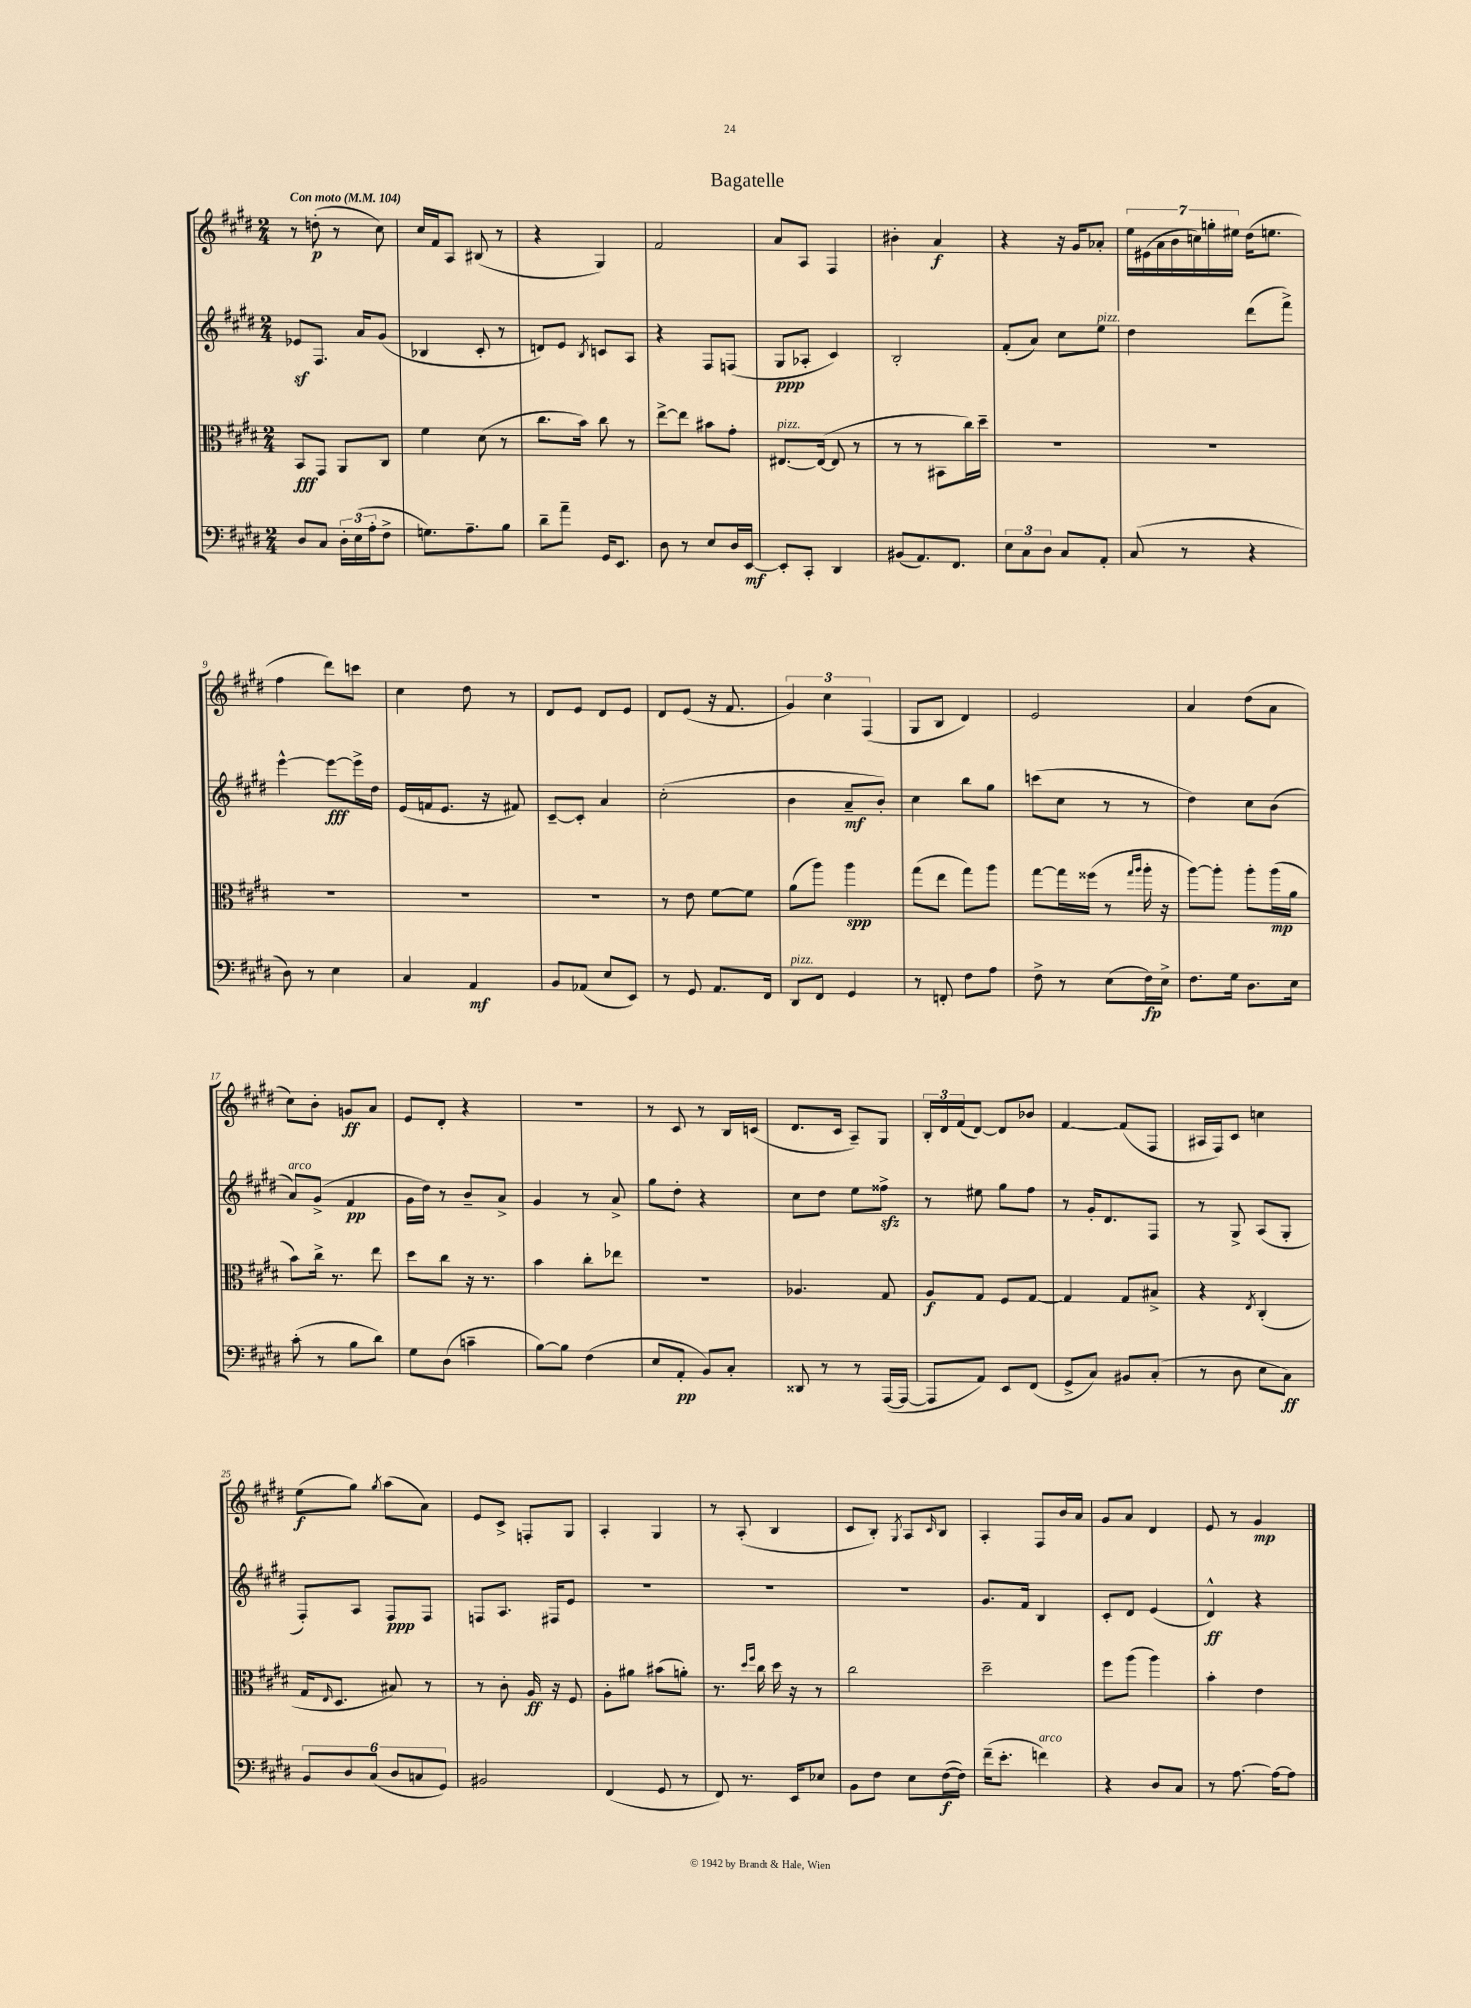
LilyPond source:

\header { title = "Bagatelle" }
<<
\new StaffGroup <<
\new Staff = "s0" {
    \clef treble \key e \major \numericTimeSignature \time 2/4 \tempo "Con moto" 4 = 104
    r8 d''8-.\p( r8 cis''8) |
    cis''16 fis'16 a8 bis8( r8 |
    r4 gis4) |
    fis'2 |
    a'8 a8 fis4 |
    bis'4-. a'4\f |
    r4 r16 gis'16 aes'8-. |
    \tuplet 7/4 { e''16 eis'16( a'16 b'16 c''16) g''16-. eis''16 } dis''16( e''8. |
    fis''4 dis'''8) c'''8 |
    cis''4 dis''8 r8 |
    dis'8 e'8 dis'8 e'8 |
    dis'8 e'8( r16 fis'8. |
    \tuplet 3/2 { gis'4) cis''4 fis4( } |
    gis8 b8 dis'4) |
    e'2 |
    a'4 dis''8( a'8 |
    cis''8) b'8-. g'8\ff a'8 |
    e'8 dis'8-. r4 |
    R2 |
    r8 cis'8 r8 b16 c'16( |
    dis'8. cis'16 a8--) gis8 |
    \tuplet 3/2 { b16-. dis'16 fis'16( } dis'8~) dis'8 bes'8 |
    fis'4~ fis'8( fis8 |
    ais16 fis16) cis'8 c''4 |
    e''8\f( gis''8) \acciaccatura { gis''8 } a''8( a'8) |
    e'8 cis'8-> f8-. gis8 |
    a4-. gis4 |
    r8 a8-.( b4 |
    cis'8 b8-.) \acciaccatura { gis8 } a8 \grace { cis'16 } b8 |
    a4-. fis8 b'16 a'16 |
    gis'8 a'8 dis'4 |
    e'8 r8 gis'4\mp \bar "|." |
}
\new Staff = "s1" {
    \clef treble \key e \major \numericTimeSignature \time 2/4
    ees'8\sf fis8. a'16 gis'8( |
    bes4 cis'8-. r8 |
    d'8) e'8 \acciaccatura { b8 } c'8 a8 |
    r4 fis8 f8( |
    gis8\ppp aes8-. cis'4) |
    b2-. |
    fis'8-.( a'8) cis''8 e''8^\markup { \italic "pizz." } |
    dis''4 dis'''8( fis'''8->) |
    e'''4~-^ e'''8~\fff e'''16-> dis''16 |
    e'16( f'16 e'8. r16 fis'8) |
    cis'8~-- cis'8-. a'4 |
    cis''2-.( |
    b'4 a'8--\mf b'8-.) |
    cis''4 b''8 gis''8 |
    c'''8( cis''8 r8 r8 |
    dis''4) cis''8 b'8( |
    a'8^\markup { \italic "arco" }) gis'8->( fis'4\pp |
    gis'16 dis''16) r8 b'8-- a'8-> |
    gis'4 r8 a'8-> |
    gis''8 dis''8-. r4 |
    cis''8 dis''8 e''8 fisis''8->\sfz |
    r8 eis''8 gis''8 fis''8 |
    r8 gis'16-. dis'8. fis8 |
    r8 gis8-> a8( gis8-. |
    fis8-.) a8 fis8\ppp fis8 |
    f8 a8. fis16 e'8 |
    R2 |
    R2 |
    R2 |
    gis'8. fis'16 b4 |
    cis'8-. dis'8 e'4( |
    dis'4-^\ff) r4 \bar "|." |
}
\new Staff = "s2" {
    \clef alto \key e \major \numericTimeSignature \time 2/4
    b,8\fff gis,8 a,8 cis8 |
    fis'4 dis'8( r8 |
    cis''8. b'16) cis''8 r8 |
    e''8~-> e''8 bis'8 gis'8-. |
    eis8.~^\markup { \italic "pizz." } eis16~( eis8 r8 |
    r8 r8 bis,8 cis''16) dis''16-- |
    R2 |
    R2 |
    R2 |
    R2 |
    R2 |
    r8 e'8 fis'8~ fis'8 |
    a'8( a''8) a''4\spp |
    gis''8( e''8 gis''8) a''8 |
    gis''8~ gis''16 fisis''16( r8 \grace { gis''16 a''16 } a''16-. r16 |
    a''8~) a''8-. a''8-. a''16\mp( a'16 |
    b'8) cis''16-> r8. e''8 |
    dis''8 cis''8 r16 r8. |
    b'4 cis''8-. ees''8 |
    R2 |
    aes4. gis8 |
    a8\f gis8 fis8 gis8~ |
    gis4 gis8 bis8-> |
    r4 \acciaccatura { e8 } cis4-.( |
    gis16 \grace { e16 } dis8. bis8) r8 |
    r8 cis'8-. a16\ff r16 fis8 |
    a8-. ais'8 bis'8( a'8-.) |
    r8. \grace { dis''16 fis''16 } cis''16 dis''16 r16 r8 |
    cis''2 |
    dis''2-- |
    fis''8 a''8( a''4) |
    b'4-. e'4 \bar "|." |
}
\new Staff = "s3" {
    \clef bass \key e \major \numericTimeSignature \time 2/4
    dis8 cis8 \tuplet 3/2 { dis16-. e16( a16-. } fis8-> |
    g8.) a8.-- b8 |
    dis'8-- a'8-- gis,16 e,8. |
    dis8 r8 e8 dis16 e,16~\mf |
    e,8-. cis,8-. dis,4 |
    bis,8( a,8.) fis,8. |
    \tuplet 3/2 { e8 cis8 dis8 } cis8 a,8-. |
    cis8( r8 r4 |
    dis8) r8 e4 |
    cis4 a,4\mf |
    b,8 aes,8( e8 e,8) |
    r8 gis,8 a,8. fis,16 |
    dis,8^\markup { \italic "pizz." } fis,8 gis,4 |
    r8 f,8-. fis8 a8 |
    fis8-> r8 e8( fis16\fp) e16-> |
    fis8. gis16 dis8. e16 |
    cis'8-.( r8 b8 dis'8) |
    gis8 dis8( c'4-- |
    b8~) b8 fis4( |
    e8 a,8-.\pp b,8) cis8-. |
    disis,8 r8 r8 a,,16~( a,,16~ |
    a,,8 a,8) e,8 fis,8( |
    gis,8-> cis8) bis,8 cis8-.( |
    r8 dis8 e8 cis8\ff) |
    \tuplet 6/4 { b,8 dis8 cis8( dis8 c8 gis,8) } |
    bis,2 |
    fis,4( gis,8 r8 |
    fis,8) r8. e,16 ees8 |
    b,8 fis8 e8 fis16~\f( fis16) |
    fis'16--( e'8.-. f'4^\markup { \italic "arco" }) |
    r4 dis8 cis8 |
    r8 a8.~ a16~ a8 \bar "|." |
}
>>
>>
